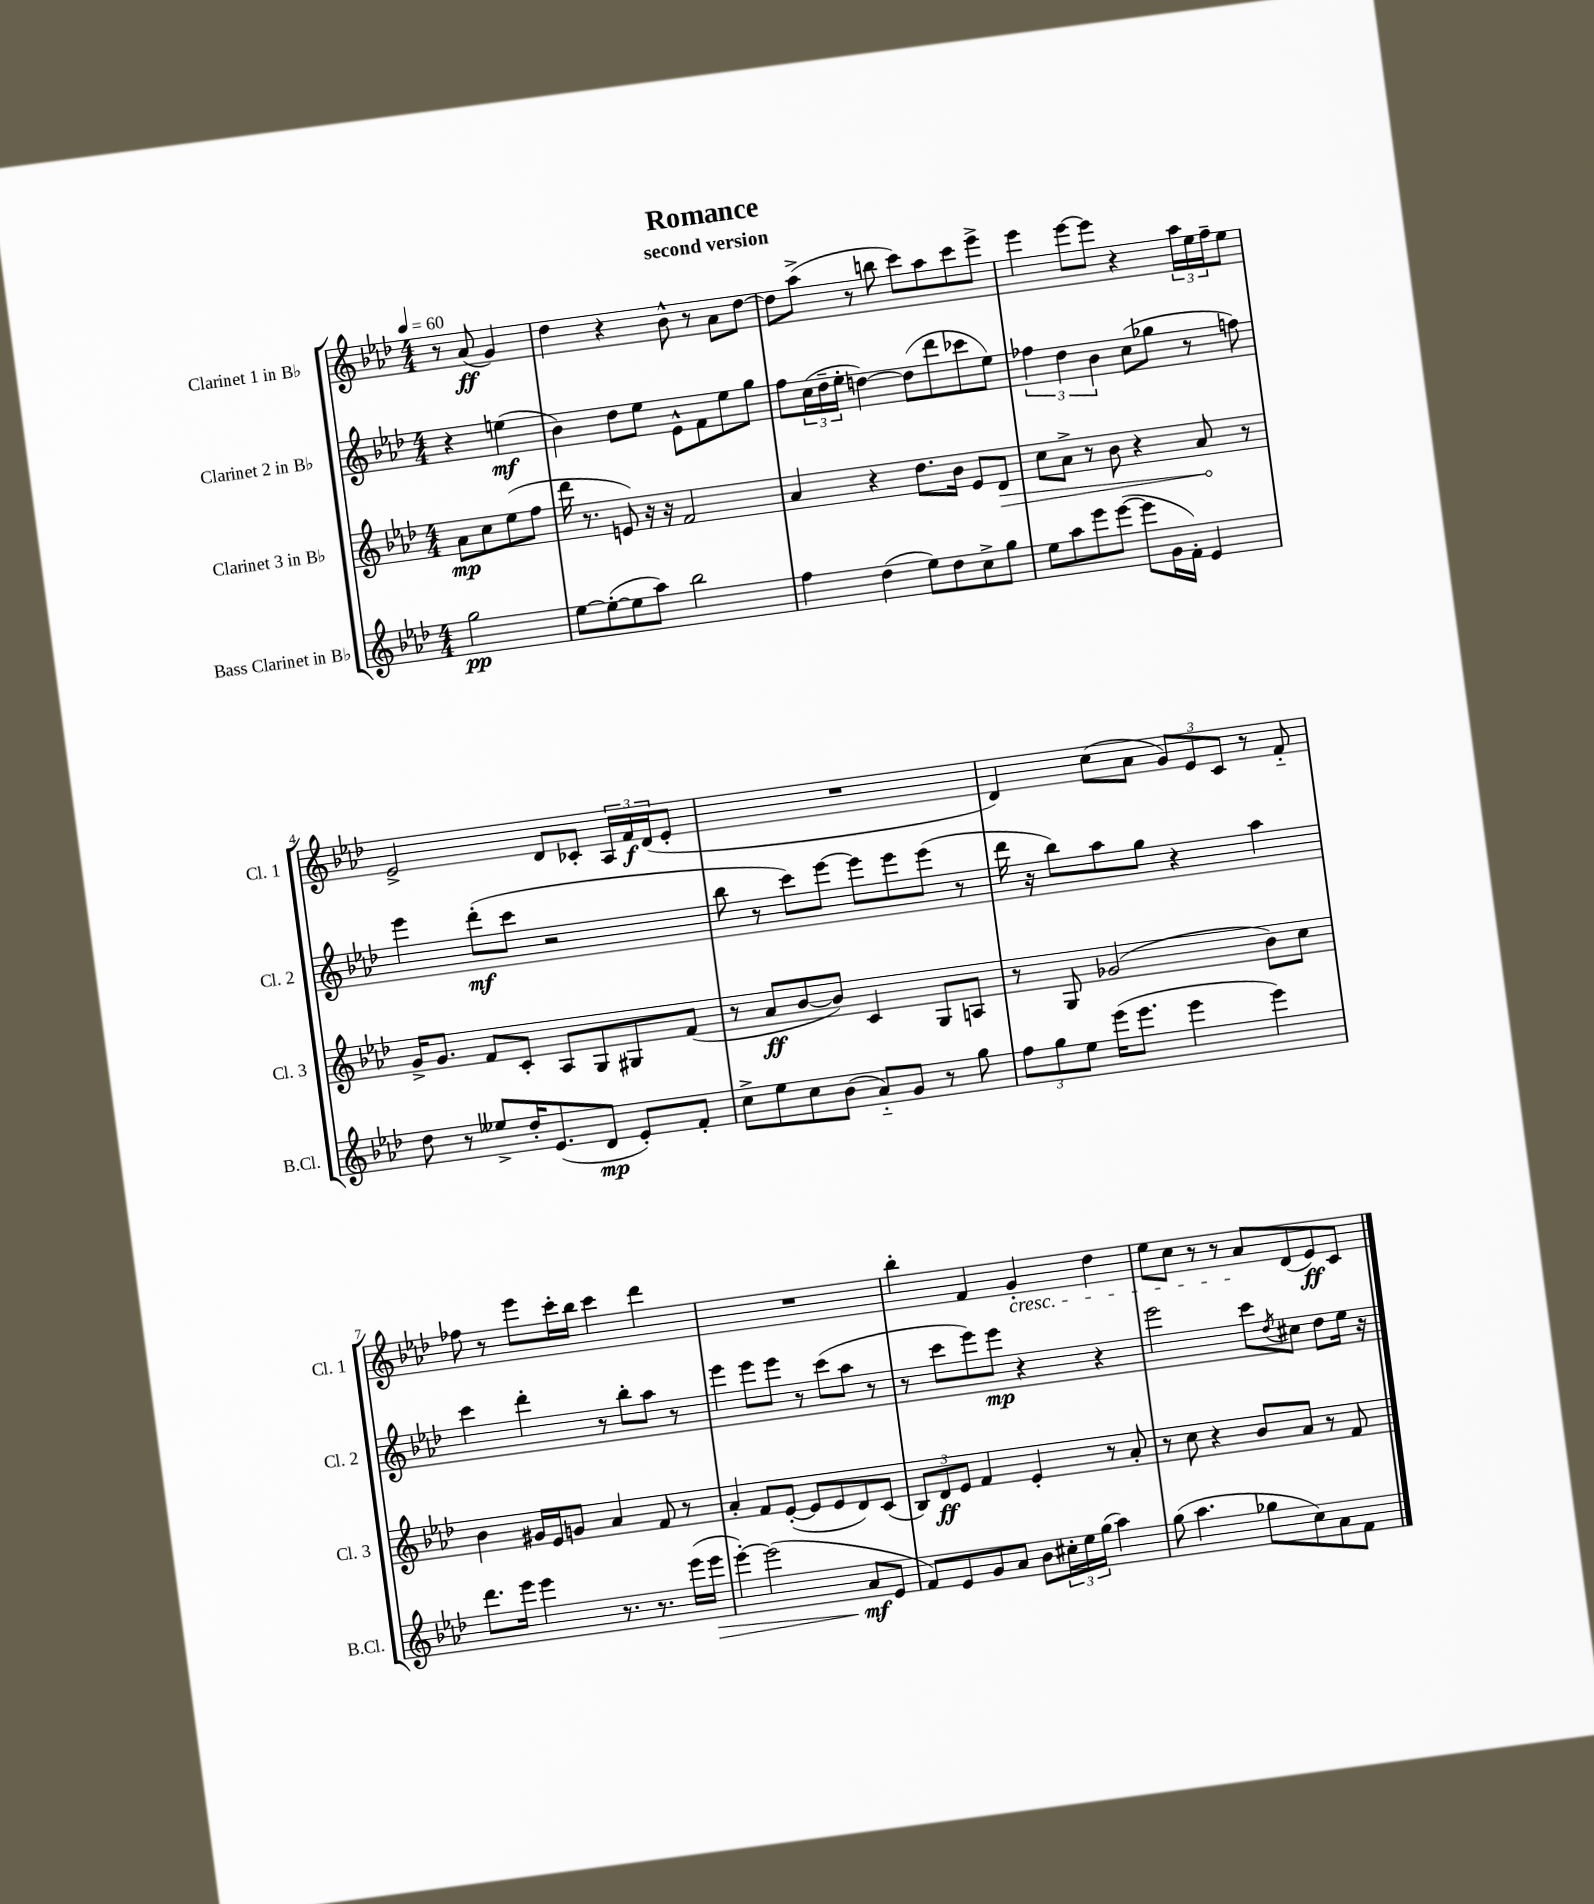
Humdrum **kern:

**kern	**dynam	**kern	**dynam	**kern	**dynam	**kern	**dynam
*part4	*part4	*part3	*part3	*part2	*part2	*part1	*part1
*staff4	*staff4	*staff3	*staff3	*staff2	*staff2	*staff1	*staff1
*I"Bass Clarinet in B♭	*	*I"Clarinet 3 in B♭	*	*I"Clarinet 2 in B♭	*	*I"Clarinet 1 in B♭	*
*I'B.Cl.	*	*I'Cl. 3	*	*I'Cl. 2	*	*I'Cl. 1	*
*clefG2	*	*clefG2	*	*clefG2	*	*clefG2	*
*k[b-e-a-d-]	*	*k[b-e-a-d-]	*	*k[b-e-a-d-]	*	*k[b-e-a-d-]	*
*M4/4	*	*M4/4	*	*M4/4	*	*M4/4	*
*MM60	*	*MM60	*	*MM60	*	*MM60	*
=	=	=	=	=	=	=	=
2gg\	pp	8a-\L	mp	4r	.	8r	.
.	.	8cc\	.	.	.	(8a-/	ff
.	.	(8ee-\	.	(4een\	mf	4g/)	.
.	.	8ff\J	.	.	.	.	.
=1	=1	=1	=1	=1	=1	=1	=1
[8ee-\L	.	16ddd-\	.	4b-\)	.	4dd-\	.
.	.	8.r	.	.	.	.	.
(8ee-'\_	.	.	.	.	.	.	.
8ee-\]	.	8en/)	.	8dd-\L	.	4r	.
8aa-\J)	.	16r	.	8ee-\J	.	.	.
.	.	16r	.	.	.	.	.
2bb-\	.	2f/	.	8e-^^\L	.	8b-^^\	.
.	.	.	.	8f\	.	8r	.
.	.	.	.	8ee-\	.	8a-\L	.
.	.	.	.	8gg\J	.	[8dd-\J	.
=2	=2	=2	=2	=2	=2	=2	=2
4ff\	.	4a-/	.	8ff\L	.	8dd-\L]	.
.	.	.	.	(24cc\L	.	(8aa-^\J	.
.	.	.	.	24dd-~\	.	.	.
.	.	.	.	24ee-'\JJ	.	.	.
(4dd-\	.	4r	.	[4ddn\)	.	8r	.
.	.	.	.	.	.	8bbn\	.
8ee-\L)	.	8.dd-\L	.	(8dd\L]	.	8ccc\L)	.
8dd-\	.	.	.	8ddd-\	.	8aa-\	.
.	.	16b-\Jk	.	.	.	.	.
8cc^\	.	8e-/L	.	8ccc-X\	.	8ccc\	.
!	!	!	!LO:HP:b	!	!	!	!
8gg\J	.	8d-/J	>	8ee-\J)	.	8eee-^\J	.
=3	=3	=3	=3	=3	=3	=3	=3
8ee-\L	.	8cc\L	.	6ff-X\	.	4eee-\	.
8aa-\	.	8a-^\J	.	.	.	.	.
.	.	.	.	6dd-\	.	.	.
8eee-\	.	8r	.	.	.	[8eee-\L	.
.	.	.	.	6b-\	.	.	.
([8eee-\J	.	8b-\	.	.	.	8eee-\J]	.
8eee-\L]	.	4r	.	(8cc\L	.	4r	.
16g\L	.	.	.	8gg-X\J	.	.	.
16f'\JJ)	.	.	.	.	.	.	.
4e-/	.	8a-/	.	8r	.	24aa-\LL	.
.	.	.	.	.	.	24ee-\	.
.	.	.	.	.	.	24ff~\J	.
.	.	8r	]	8ffn\)	.	8ee-\J	.
!!LO:LB:g=z
=4	=4	=4	=4	=4	=4	=4	=4
8dd-\	.	16g^/KL	.	4eee-\	.	2e-^/	.
.	.	8.g/J	.	.	.	.	.
8r	.	.	.	.	.	.	.
8ee--X^/L	.	8f/L	.	(8ddd-'\L	mf	.	.
16dd-'/K	.	8c'/J	.	8ccc\J	.	.	.
(8.e-/	.	.	.	.	.	.	.
.	.	8A-/L	.	2r	.	8d-/L	.
8d-/J	mp	8G/	.	.	.	8c-X'/J	.
8e-'/L)	.	8G#X/	.	.	.	24A-/LL	.
.	.	.	.	.	.	24f/	f
.	.	.	.	.	.	(24d-/J	.
8f'/J	.	(8f/J	.	.	.	8e-'/J	.
=5	=5	=5	=5	=5	=5	=5	=5
8cc^\L	.	8r	.	8bb-\	.	1r	.
8ee-\	.	8a-/L	ff	8r	.	.	.
8cc\	.	[8b-/	.	8ccc\L)	.	.	.
(8b-\J	.	8b-/J])	.	[8eee-\J	.	.	.
8a-/L)	.	4c/	.	8eee-\L]	.	.	.
8g/J	.	.	.	8eee-\	.	.	.
8r	.	8G/L	.	(8eee-\J	.	.	.
8gg\	.	8An/J	.	8r	.	.	.
=6	=6	=6	=6	=6	=6	=6	=6
12ff\L	.	8r	.	16ddd-\	.	4d-/)	.
.	.	.	.	16r	.	.	.
12gg\	.	.	.	.	.	.	.
.	.	8G/	.	8bb-\L)	.	.	.
12ee-\J	.	.	.	.	.	.	.
(16eee-\KL	.	(2g-X/	.	8aa-\	.	(8cc\L	.
8.eee-\J	.	.	.	.	.	.	.
.	.	.	.	8gg\J	.	8a-\J	.
4eee-\	.	.	.	4r	.	12g/L)	.
.	.	.	.	.	.	12e-/	.
.	.	.	.	.	.	12c/J	.
4eee-\)	.	8b-\L)	.	4aa-\	.	8r	.
.	.	8cc\J	.	.	.	8f/	.
!!LO:LB:g=z
=7	=7	=7	=7	=7	=7	=7	=7
8.ddd-\L	.	4b-\	.	4ccc\	.	8ff-X\	.
.	.	.	.	.	.	8r	.
16eee-\Jk	.	.	.	.	.	.	.
4eee-\	.	16g#X/LL	.	4ddd-'\	.	8eee-\L	.
.	.	16e-/J	.	.	.	.	.
.	.	8gn/J	.	.	.	16ccc'\L	.
.	.	.	.	.	.	16bb-\JJ	.
8.r	.	4a-/	.	8r	.	4ccc\	.
.	.	.	.	8bb-'\L	.	.	.
8.r	.	.	.	.	.	.	.
.	.	8f/	.	8aa-\J	.	4ddd-\	.
(16eee-\LL	.	8r	.	8r	.	.	.
!	!LO:HP:b	!	!	!	!	!	!
16eee-\JJ	>	.	.	.	.	.	.
=8	=8	=8	=8	=8	=8	=8	=8
[4eee-'\)	.	4a-'/	.	4eee-\	.	1r	.
(2eee-\]	.	8f/L	.	8eee-\L	.	.	.
.	.	([8e-'/J	.	8eee-\J	.	.	.
.	.	8e-/L]	.	8r	.	.	.
.	.	8e-/	.	(8ccc\L	.	.	.
8a-/L	mf	8d-/)	.	8aa-\J	.	.	.
8e-/J	]	(8c/J	.	8r	.	.	.
=9	=9	=9	=9	=9	=9	=9	=9
8f/L)	.	12B-/L)	.	8r	.	4bb-'\	.
.	.	12d-/	ff	.	.	.	.
8e-/	.	.	.	8ccc\L	.	.	.
.	.	12e-/J	.	.	.	.	.
8g/	.	4f/	.	8eee-\)	.	4f/	.
8a-/J	.	.	.	8eee-\J	mp	.	.
!	!	!	!	!	!	!LO:TX:b:i:t=cresc.	!
8b-\L	.	4e-'/	.	4r	.	4g'/	.
24cc#X'\L	.	.	.	.	.	.	.
24ee-\	.	.	.	.	.	.	.
(24gg\JJ	.	.	.	.	.	.	.
4aa-\)	.	8r	.	4r	.	4dd-\	.
.	.	8a-'/	.	.	.	.	.
=10	=10	=10	=10	=10	=10	=10	=10
(8gg\	.	8r	.	2eee-\	.	8ee-\L	.
4.aa-\	.	8cc\	.	.	.	8cc\J	.
.	.	4r	.	.	.	8r	.
.	.	.	.	.	.	8r	.
8gg-X\L	.	8b-/L	.	8ccc\L	.	8a-/L	.
.	.	.	.	8qdd-/	.	.	.
8cc\)	.	8a-/J	.	8cc#X\J	.	(8d-/	.
8a-\	.	8r	.	8dd-\L	.	8e-/)	ff
8f\J	.	8f/	.	16ee-\Jk	.	8c/J	.
.	.	.	.	16r	.	.	.
==	==	==	==	==	==	==	==
*-	*-	*-	*-	*-	*-	*-	*-
